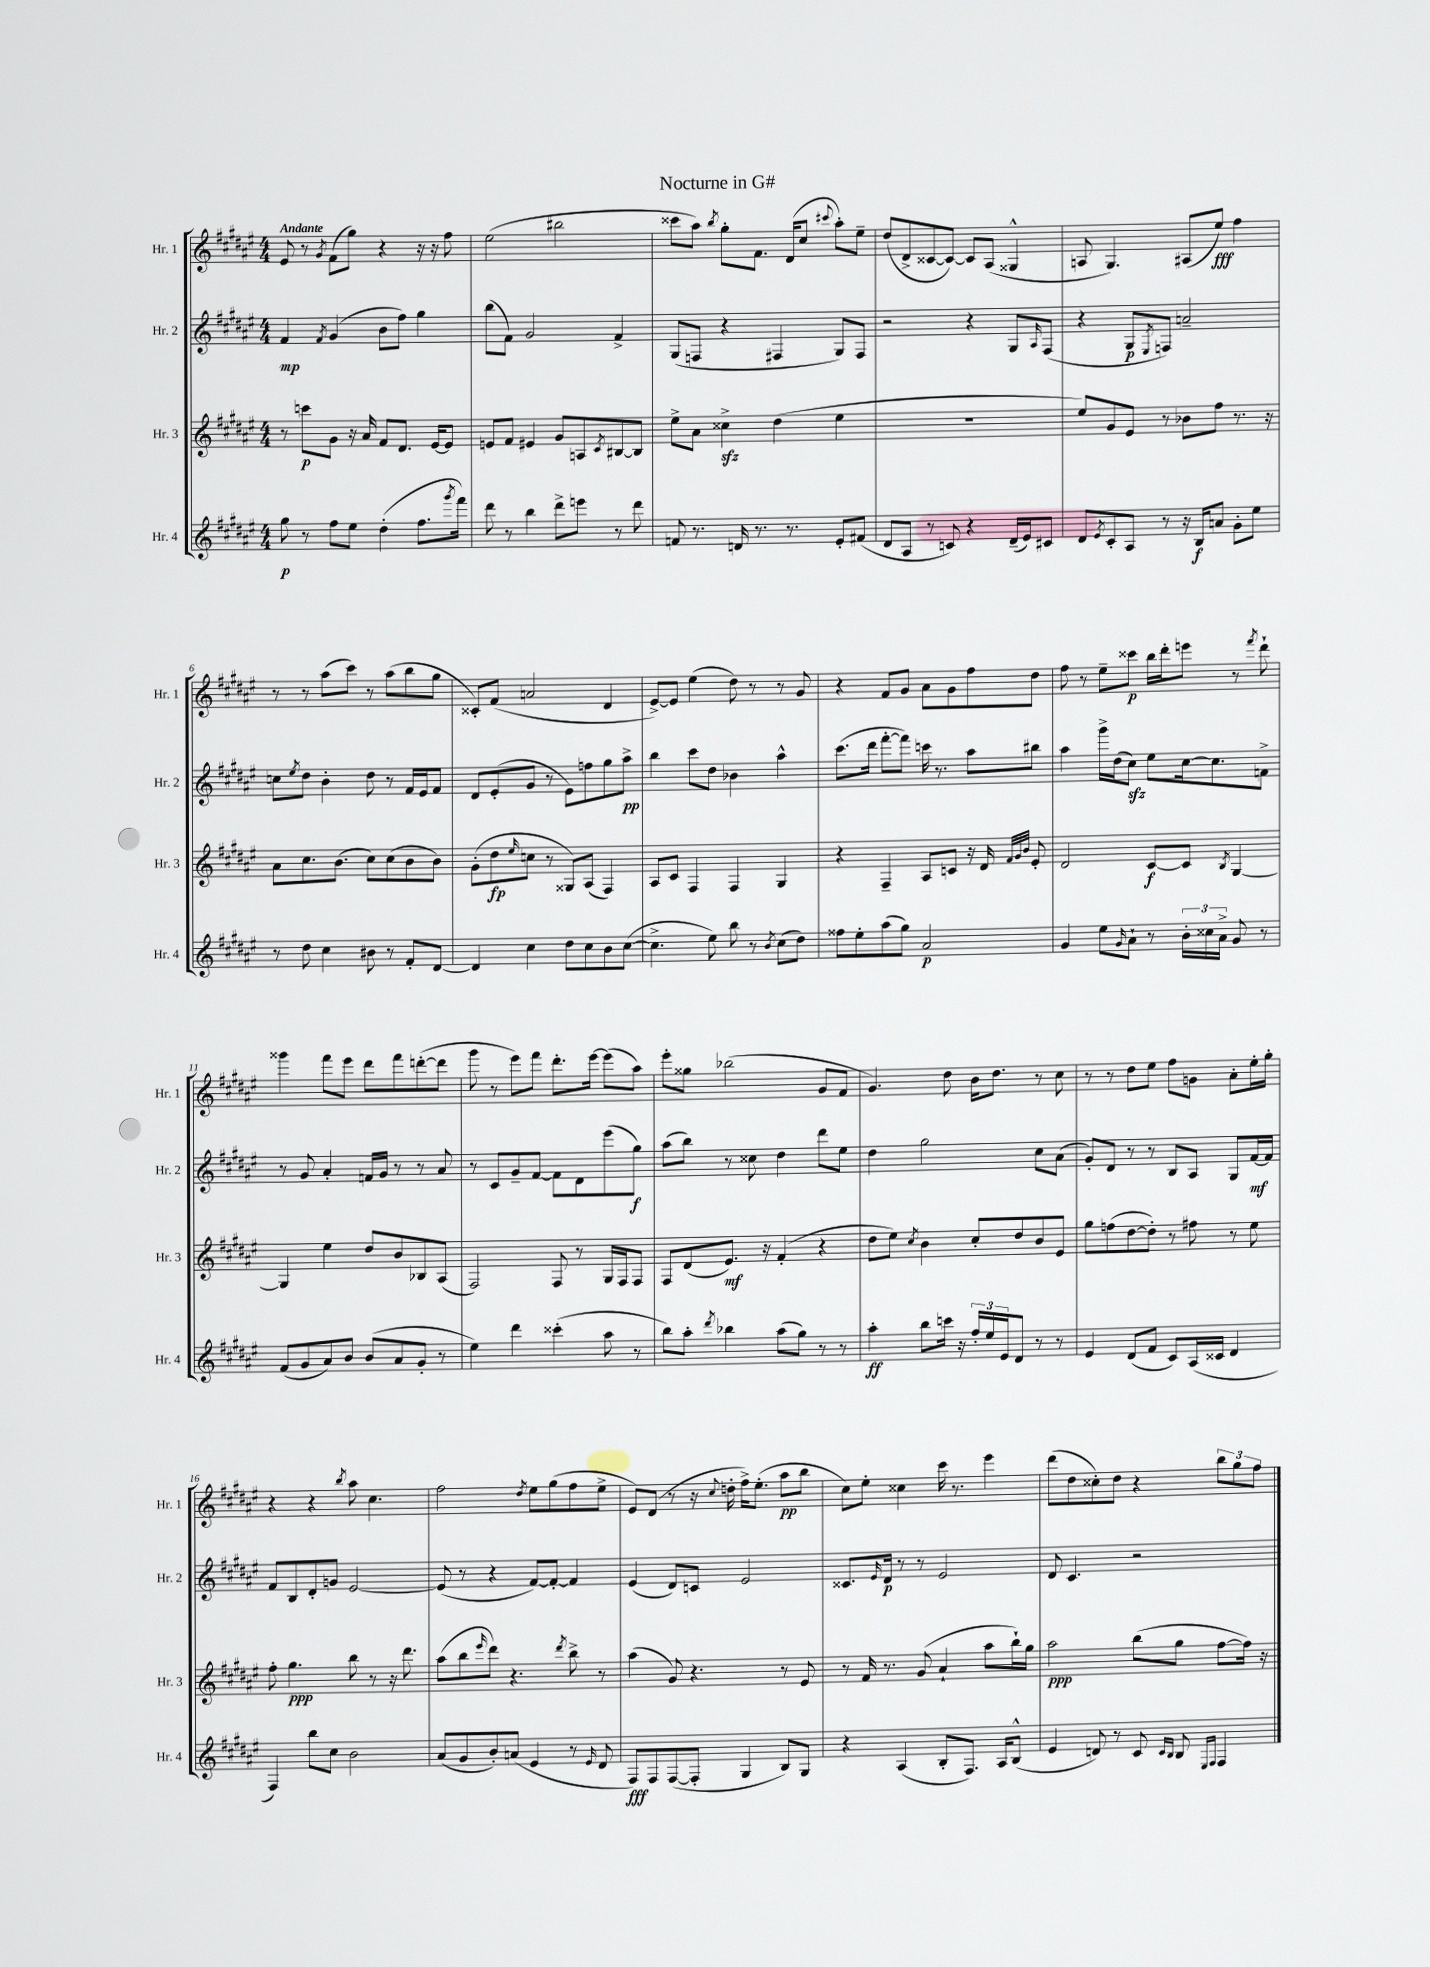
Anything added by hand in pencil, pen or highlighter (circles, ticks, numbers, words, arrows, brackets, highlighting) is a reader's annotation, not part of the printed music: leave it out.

**kern	**dynam	**kern	**dynam	**kern	**dynam	**kern	**dynam
*part4	*part4	*part3	*part3	*part2	*part2	*part1	*part1
*staff4	*staff4	*staff3	*staff3	*staff2	*staff2	*staff1	*staff1
*I"Hr. 4	*	*I"Hr. 3	*	*I"Hr. 2	*	*I"Hr. 1	*
*I'Hr. 4	*	*I'Hr. 3	*	*I'Hr. 2	*	*I'Hr. 1	*
*clefG2	*	*clefG2	*	*clefG2	*	*clefG2	*
*k[f#c#g#d#a#e#]	*	*k[f#c#g#d#a#e#]	*	*k[f#c#g#d#a#e#]	*	*k[f#c#g#d#a#e#]	*
*M4/4	*	*M4/4	*	*M4/4	*	*M4/4	*
=1	=1	=1	=1	=1	=1	=1	=1
!	!	!	!	!	!	!LO:TX:a:B:t=Andante	!
8gg#\	p	8r	.	4f#/	mp	8e#/	.
8r	.	8cccn\L	p	.	.	8r	.
.	.	.	.	8qf#/	.	8qg#/	.
8ff#\L	.	8g#\J	.	(4g#/	.	(8f#\L	.
8ee#\J	.	16r	.	.	.	8gg#\J)	.
.	.	16a#/	.	.	.	.	.
(4dd#'\	.	8f#/L	.	8b\L	.	4r	.
.	.	8.d#/J	.	8ff#\J)	.	.	.
8.ff#\L	.	.	.	4gg#\	.	16r	.
.	.	[16e#/KL	.	.	.	16r	.
.	.	8e#/J]	.	.	.	8ff#\	.
8qggg#/	.	.	.	.	.	.	.
16fff#\Jk)	.	.	.	.	.	.	.
=2	=2	=2	=2	=2	=2	=2	=2
8ddd#\	.	8en/L	.	(8bb\L	.	(2ee#\	.
8r	.	8f#/J	.	8f#\J)	.	.	.
4bb\	.	4e#X/	.	2g#/	.	.	.
8ddd#^\L	.	8g#/L	.	.	.	2bb#X\	.
8eeen\J	.	8An/	.	.	.	.	.
.	.	8qc#/	.	.	.	.	.
8r	.	[8B#X/	.	4f#^/	.	.	.
8ddd#\	.	8B#/J]	.	.	.	.	.
=3	=3	=3	=3	=3	=3	=3	=3
8fn/	.	8ee#^\L	.	(8G#/L	.	8ccc##X\L	.
8.r	.	8a#\J	.	8Fn/J	.	8aa#\J)	.
.	.	.	.	.	.	8qbb/	.
.	.	4cc##Xzz^\	.	4r	.	8gg#'\L	.
16dn/	.	.	.	.	.	.	.
8.r	.	.	.	.	.	8.f#\J	.
.	.	(4dd#\	.	4F#X/	.	.	.
8.r	.	.	.	.	.	(16d#/KL	.
.	.	.	.	.	.	8cc#/J	.
.	.	.	.	.	.	8qqccc#X/	.
8e#'/L	.	4ee#\	.	8G#/L)	.	8aa#'\L)	.
(8f#X/J	.	.	.	8F#/J	.	8ee#~\J	.
=4	=4	=4	=4	=4	=4	=4	=4
8d#/L	.	1r	.	2r	.	(8dd#/L	.
8A#/J	.	.	.	.	.	8d#^/	.
8r	.	.	.	.	.	[8c##X/	.
8cn/)	.	.	.	.	.	8c##/J_)	.
4r	.	.	.	4r	.	8c##/L]	.
.	.	.	.	.	.	(8A#/J	.
(16d#~/LL	.	.	.	8G#/L	.	4G##X^^/	.
16e#/J)	.	.	.	.	.	.	.
.	.	.	.	16qqA#/	.	.	.
8c#X/J	.	.	.	(8F#/J	.	.	.
=5	=5	=5	=5	=5	=5	=5	=5
8d#/L	.	8ee#/L)	.	4r	.	8An/	.
8qe#/	.	.	.	.	.	.	.
8c#'/	.	8g#/	.	.	.	4.G#/)	.
8A#/J	.	8e#/J	.	8G#/L	p	.	.
.	.	.	.	8qE#/	.	.	.
8r	.	8r	.	8Fn/J)	.	.	.
16r	.	8b-X\L	.	2an~/	.	(8A#X/L	.
16B/KL	f	.	.	.	.	.	.
8an/J	.	8ff#\J	.	.	.	8ee#/J)	fff
8g#'\L	.	8.r	.	.	.	4ff#\	.
8ee#\J	.	.	.	.	.	.	.
.	.	16r	.	.	.	.	.
!!LO:LB:g=z
=6	=6	=6	=6	=6	=6	=6	=6
8r	.	8a#\L	.	8ccn\L	.	8r	.
.	.	.	.	8qee#/	.	.	.
8dd#\	.	8.cc#\	.	8dd#\J	.	8r	.
4cc#\	.	.	.	4b'\	.	(8aa#\L	.
.	.	(8.b\J	.	.	.	.	.
.	.	.	.	.	.	8ccc#\J)	.
8b#X\	.	8cc#\L)	.	8dd#\	.	8r	.
8r	.	(8cc#\	.	8r	.	(8aa#\L	.
8f#'/L	.	8b\	.	16f#/LL	.	8bb\	.
.	.	.	.	16e#/J	.	.	.
[8d#/J	.	8b\J)	.	8f#/J	.	8gg#\J	.
=7	=7	=7	=7	=7	=7	=7	=7
4d#/]	.	(8g#'\L	.	8d#/L	.	8c##X'/L)	.
.	.	8dd#\	fp	(8e#'/	.	(8f#/J	.
.	.	16qqee#/	.	.	.	.	.
4cc#\	.	8ccn\J	.	8g#/J	.	2an/	.
.	.	8r	.	8r	.	.	.
8dd#\L	.	8G##X/L)	.	8e#\L)	.	.	.
8cc#\	.	(8A#/J	.	8ffn\	.	.	.
8b\	.	4F#/)	.	8gg#\	.	4d#/	.
([8cc#\J	.	.	.	8aa#^\J	pp	.	.
=8	=8	=8	=8	=8	=8	=8	=8
4.cc#^\]	.	8A#/L	.	4bb\	.	[8e#^/L)	.
.	.	8c#/J	.	.	.	8e#/J]	.
.	.	4F#/	.	8ccc#\L	.	(4ee#\	.
8ee#\)	.	.	.	8dd#\J	.	.	.
8bb\	.	4F#/	.	4b-X\	.	8dd#\)	.
8r	.	.	.	.	.	8r	.
8qb/	.	.	.	.	.	.	.
(8cc#\L	.	4G#/	.	4aa#^^\	.	8r	.
8dd#\J)	.	.	.	.	.	8g#/	.
=9	=9	=9	=9	=9	=9	=9	=9
8ff##X\L	.	4r	.	(8.ccc#\L	.	4r	.
8ee#'\	.	.	.	.	.	.	.
.	.	.	.	16ddd#\Jk	.	.	.
(8aa#\	.	4F#~/	.	[8fff#'\L	.	8f#/L	.
8gg#\J)	.	.	.	8fff#\J])	.	8g#/J	.
2a#/	p	8A#/L	.	16cccn\	.	8a#\L	.
.	.	.	.	8.r	.	.	.
.	.	8cn/J	.	.	.	8g#\	.
.	.	16r	.	8aa#\L	.	8ff#\	.
.	.	16d#/	.	.	.	.	.
.	.	32qqf#/LLL	.	.	.	.	.
.	.	32qqg#/	.	.	.	.	.
.	.	32qqb/JJJ	.	.	.	.	.
.	.	8e#'/	.	8bb#X\J	.	8dd#\J	.
=10	=10	=10	=10	=10	=10	=10	=10
4g#/	.	2d#/	.	4aa#\	.	8ff#\	.
.	.	.	.	.	.	8r	.
8ee#\L	.	.	.	16ggg#^\LL	.	8ee#~\L	.
.	.	.	.	(16dd#\J	.	.	.
16qqg#/	.	.	.	.	.	.	.
8a#`\J	.	.	.	8cc#zz\J)	.	8ccc##X\J	p
8r	.	[8c#/L	f	8ee#\L	.	16bb\LL	.
.	.	.	.	.	.	16ddd#'\J	.
24b'\LL	.	8c#/J]	.	[16cc#\k	.	8eeen\J	.
24cc##X\	.	.	.	.	.	.	.
.	.	.	.	8.cc#\]	.	.	.
24a#^\JJ	.	.	.	.	.	.	.
.	.	8qB/	.	.	.	.	.
8g#/	.	[4G#/	.	.	.	8r	.
.	.	.	.	.	.	8qfff#/	.
8r	.	.	.	8fn^\J	.	8ddd#`\	.
!!LO:LB:g=z
=11	=11	=11	=11	=11	=11	=11	=11
(8f#/L	.	4G#/]	.	8r	.	4ggg##X\	.
8g#/	.	.	.	8g#/	.	.	.
8a#/)	.	4ee#\	.	4a#'/	.	8fff#\L	.
8b/J	.	.	.	.	.	8eee#\J	.
(8b/L	.	8dd#/L	.	16fn/LL	.	8ddd#\L	.
.	.	.	.	16g#/JJ	.	.	.
8a#/	.	8b/	.	8r	.	8fff#\	.
8g#'/J	.	8B-X/	.	8r	.	([8dddn'\	.
8r	.	(8A#/J	.	8a#/	.	8ddd\J]	.
=12	=12	=12	=12	=12	=12	=12	=12
4ee#\)	.	2F#/)	.	8r	.	8ggg#\	.
.	.	.	.	8c#/L	.	8r	.
4ddd#\	.	.	.	8g#~/	.	8eee#\L)	.
.	.	.	.	[8f#/J	.	8fff#\J	.
(4ccc##X'\	.	8F#/	.	8f#\L]	.	8.ddd#'\L	.
.	.	8r	.	8d#\	.	.	.
.	.	.	.	.	.	[16eee#\Jk	.
8aa#\	.	16G#/LL	.	(8eee#\	.	(8eee#\L]	.
.	.	16F#/J	.	.	.	.	.
8r	.	8F#/J	.	8gg#\J)	f	8aa#\J)	.
=13	=13	=13	=13	=13	=13	=13	=13
8bb\L)	.	8F#/L	.	(8aa#\L	.	8eee#'\L	.
8aa#'\J	.	(8d#/	.	8bb\J)	.	8gg##X\J	.
8qddd#/	.	.	.	.	.	.	.
4bb-X\	.	8.e#/J)	mf	8r	.	(2bb-X\	.
.	.	.	.	8cc##X\	.	.	.
.	.	16r	.	.	.	.	.
(8aa#\L	.	(4f#'/	.	4dd#\	.	.	.
8gg#\J)	.	.	.	.	.	.	.
8r	.	4r	.	8ddd#\L	.	8g#/L	.
8r	.	.	.	8ee#\J	.	8f#/J	.
=14	=14	=14	=14	=14	=14	=14	=14
4aa#'\	ff	8dd#\L	.	4dd#\	.	4.g#/)	.
.	.	8ee#\J)	.	.	.	.	.
.	.	8qcc#/	.	.	.	.	.
8bb\L	.	4b\	.	2gg#\	.	.	.
16cccn\Jk	.	.	.	.	.	8dd#\	.
16r	.	.	.	.	.	.	.
24ff#'/LL	.	8cc#'/L	.	.	.	16b\KL	.
24ee#/	.	.	.	.	.	.	.
.	.	.	.	.	.	8.dd#\J	.
24e#/J	.	.	.	.	.	.	.
8d#/J	.	8dd#/	.	.	.	.	.
8r	.	8b/	.	8cc#\L	.	8r	.
8r	.	8e#/J	.	(8a#\J	.	8cc#\	.
=15	=15	=15	=15	=15	=15	=15	=15
4e#/	.	8gg#\L	.	8g#'/L)	.	8r	.
.	.	(8ffn\	.	8d#/J	.	8r	.
(8d#/L	.	[8dd#\	.	8r	.	8dd#\L	.
8f#/J	.	8dd#'\J])	.	8r	.	8ee#\J	.
8c#/L)	.	8r	.	8B/L	.	8ff#\L	.
(16A#/L	.	8ff#X\	.	8A#/J	.	8gn\J	.
16c##X/JJ	.	.	.	.	.	.	.
4d#/	.	8r	.	8G#/L	.	8a#'\L	.
.	.	8ee#\	.	[16f#/L	mf	16ee#'\L	.
.	.	.	.	16f#/JJ]	.	16gg#'\JJ	.
!!LO:LB:g=z
=16	=16	=16	=16	=16	=16	=16	=16
4F#/)	.	8ff#'\	.	8f#/L	.	4r	.
.	.	4.gg#\	ppp	8B/	.	.	.
8bb\L	.	.	.	8d#'/	.	4r	.
8cc#\J	.	.	.	8gn/J	.	.	.
.	.	.	.	.	.	8qbb/	.
2b\	.	8bb\	.	[2e#/	.	8aa#\	.
.	.	8r	.	.	.	4.cc#\	.
.	.	16r	.	.	.	.	.
.	.	8.ddd#\	.	.	.	.	.
=17	=17	=17	=17	=17	=17	=17	=17
(8a#/L	.	(8aa#\L	.	(8e#/]	.	2ff#\	.
8g#/	.	8bb\	.	8r	.	.	.
.	.	16qqeee#/	.	.	.	.	.
8b'/)	.	8ddd#\J)	.	4r	.	.	.
(8an/J	.	4.r	.	.	.	.	.
.	.	.	.	.	.	8qdd#/	.
4e#/	.	.	.	[8f#/L)	.	8ee#\L	.
.	.	.	.	8f#'/J_	.	(8gg#\	.
.	.	8qddd#/	.	.	.	.	.
8r	.	8bb^\	.	4f#/]	.	8ff#\	.
16qqe#/	.	.	.	.	.	.	.
8d#/	.	8r	.	.	.	8ee#^\J	.
=18	=18	=18	=18	=18	=18	=18	=18
8F#/L)	fff	(4aa#\	.	(4e#/	.	8e#/L)	.
8F#/	.	.	.	.	.	(8d#/J	.
([8F#/	.	8g#/)	.	8d#/L)	.	8r	.
8F#'/J]	.	4.r	.	8cn/J	.	16r	.
.	.	.	.	.	.	8qqcc#/	.
.	.	.	.	.	.	16ddn'\	.
4G#/	.	.	.	2e#/	.	16ff#^\KL)	.
.	.	.	.	.	.	(8.ee#'\J	.
8B/L)	.	8r	.	.	.	8aa#\L	pp
8G#/J	.	8e#/	.	.	.	8bb\J	.
=19	=19	=19	=19	=19	=19	=19	=19
4r	.	8r	.	8.c##X/L	.	8cc#\L)	.
.	.	16f#/	.	.	.	8ee#'\J	.
.	.	.	.	16qqe#/	.	.	.
.	.	8.r	.	16d#/Jk	p	.	.
(4A#/	.	.	.	8r	.	4cc##X\	.
.	.	(8g#/	.	8r	.	.	.
8B'/L	.	4a#`/	.	2e#/	.	16ccc#\	.
.	.	.	.	.	.	8.r	.
8.F#/J)	.	.	.	.	.	.	.
.	.	8aa#\L	.	.	.	4eee#\	.
16A#/KL	.	.	.	.	.	.	.
(8B^^/J	.	16bb`\L)	.	.	.	.	.
.	.	16gg#\JJ	.	.	.	.	.
=20	=20	=20	=20	=20	=20	=20	=20
4e#/	.	2aa#\	ppp	8d#/	.	(8ddd#\L	.
.	.	.	.	4.c#/	.	8dd#\	.
8dn/)	.	.	.	.	.	8cc##X'\)	.
8r	.	.	.	.	.	8dd#\J	.
8c#/	.	(8bb\L	.	2r	.	4r	.
16qqc#/LL	.	.	.	.	.	.	.
16qqB/JJ	.	.	.	.	.	.	.
8B/	.	8gg#\J	.	.	.	.	.
16qqE#/LL	.	.	.	.	.	.	.
16qqF#/JJ	.	.	.	.	.	.	.
4F#/	.	[8ff#\L	.	.	.	12bb\L	.
.	.	.	.	.	.	12gg#\	.
.	.	16ff#\Jk])	.	.	.	.	.
.	.	.	.	.	.	12ff#\J	.
.	.	16r	.	.	.	.	.
==	==	==	==	==	==	==	==
*-	*-	*-	*-	*-	*-	*-	*-
